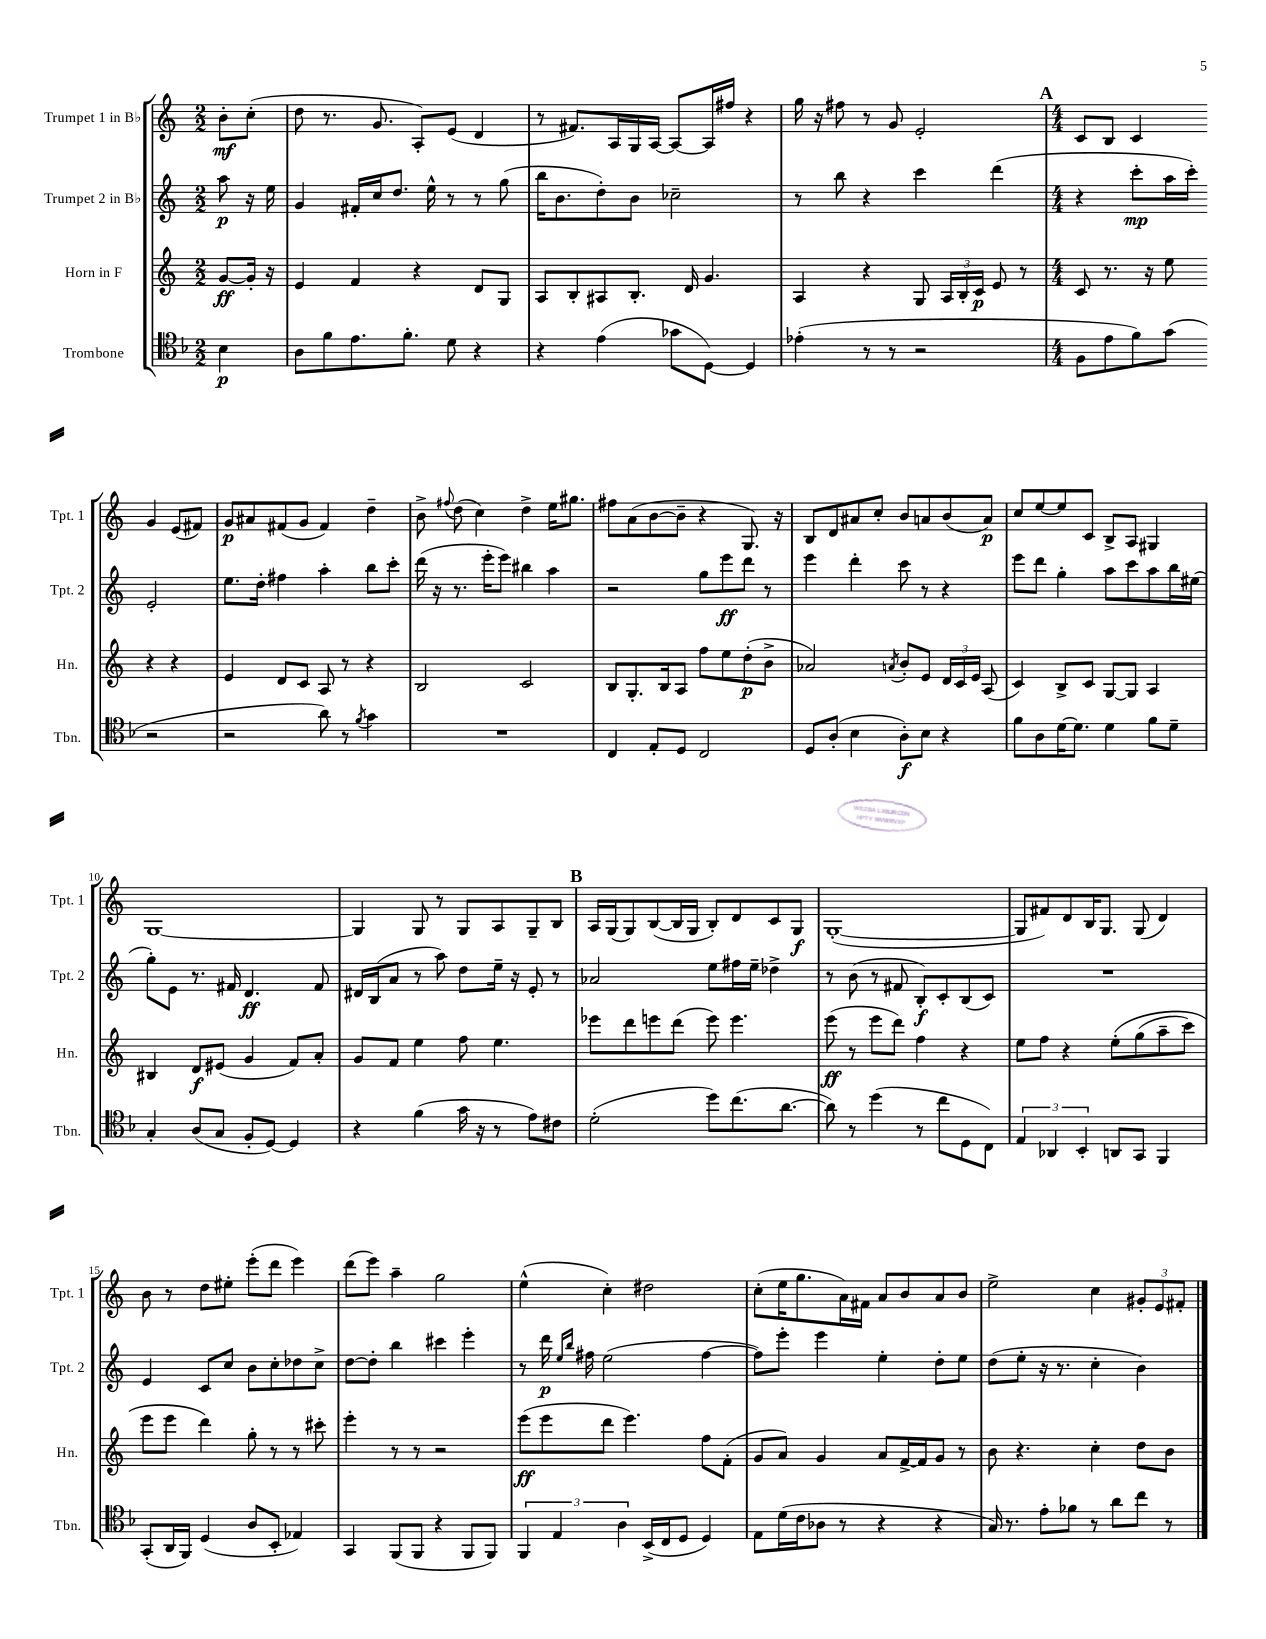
<<
\new StaffGroup <<
\new Staff = "s0" \with { instrumentName = "Trumpet 1 in Bb" shortInstrumentName = "Tpt. 1" } {
    \clef treble \key c \major \numericTimeSignature \time 2/2 \partial 4
    \autoBeamOff b'8[-.\mf c''8]-.( |
    d''8 r8. g'8. a8[-.) e'8]( d'4 |
    r8 fis'8.[) a16 g16 a16]~ a8[~ a16 fis''16] r4 |
    g''16 r16 fis''8 r8 g'8 e'2-. |
    \mark \markup { \bold "A" } \numericTimeSignature \time 4/4 c'8[ b8] c'4 g'4 e'8[( fis'8]) |
    g'8[\p ais'8 fis'8( g'8] fis'4) d''4-- |
    b'8-> \appoggiatura { fis''8 } d''8( c''4) d''4-> e''16[ gis''8.] |
    fis''8[ a'8( b'8~ b'8]-- r4 g8.) r16 |
    b8[ d'8 ais'8 c''8]-. b'8[ a'8 b'8( a'8]\p) |
    c''8[ e''8~ e''8 c'8] b8[-> a8] gis4 |
    g1~ |
    g4 g8 r8 g8[ a8 g8-- b8] |
    \mark \markup { \bold "B" } a16[ g16( g8) b8~( b16 g16] b8[-.) d'8 c'8 g8]\f |
    g1~-.( |
    g8[ fis'8) d'8 b16 g8.] g8( d'4) |
    b'8 r8 d''8[ eis''8]-. e'''8[-.( d'''8] e'''4) |
    d'''8[( e'''8]) a''4-- g''2 |
    e''4-^( c''4-.) dis''2 |
    c''8[-.( e''16 g''8. a'16) fis'16] a'8[ b'8 a'8 b'8] |
    e''2-> c''4 \tuplet 3/2 { gis'8[-. e'8 fis'8]-. } \bar "|." |
}
\new Staff = "s1" \with { instrumentName = "Trumpet 2 in Bb" shortInstrumentName = "Tpt. 2" } {
    \clef treble \key c \major \numericTimeSignature \time 2/2 \partial 4
    \autoBeamOff a''8\p r16 e''16 |
    g'4 fis'16[-. c''16 d''8.] e''16-^ r8 r8 g''8( |
    b''16[ b'8. d''8-.) b'8] ces''2-- |
    r8 b''8 r4 c'''4 d'''4( |
    \mark \markup { \bold "A" } \numericTimeSignature \time 4/4 r4 c'''8[-.\mp a''16 c'''16]-.) e'2-. |
    e''8.[ d''16]-. fis''4 a''4-. b''8[ c'''8]-. |
    d'''16( r16 r8. e'''16[-. e'''8]) bis''4 a''4 |
    r2 g''8[ e'''8\ff d'''8] r8 |
    e'''4 d'''4-. c'''8 r8 r4 |
    e'''8[ d'''8] g''4-. a''8[ c'''8 a''8 b''16 eis''16]( |
    g''8[-.) e'8] r8. fis'16 d'4.\ff fis'8 |
    dis'16[ b16( a'8] r8 a''8) d''8[ e''16]-- r16 e'8-. r8 |
    \mark \markup { \bold "B" } aes'2 e''8[ fis''16 e''16]-- des''4-> |
    r8 b'8( r8 fis'8 b8[-.\f) c'8-. b8( c'8]) |
    R1 |
    e'4 c'8[ c''8] b'8[ c''8-. des''8 c''8]-> |
    d''8[~ d''8]-. b''4 cis'''4 e'''4-. |
    r8 d'''16\p \grace { e''16[ b''16] } fis''16 e''2( fis''4~ |
    fis''8[) e'''8]-. e'''4 e''4-. d''8[-. e''8] |
    d''8[( e''8]-. r16 r8. c''4-. b'4) \bar "|." |
}
\new Staff = "s2" \with { instrumentName = "Horn in F" shortInstrumentName = "Hn." } {
    \clef treble \key c \major \numericTimeSignature \time 2/2 \partial 4
    \autoBeamOff g'8[~\ff g'16]-. r16 |
    e'4 f'4 r4 d'8[ g8] |
    a8[ b8-. ais8 b8.]-. d'16 g'4. |
    a4 r4 g8 \tuplet 3/2 { a16[ b16-. c'16]\p } e'8 r8 |
    \mark \markup { \bold "A" } \numericTimeSignature \time 4/4 c'8 r8. r16 e''8 r4 r4 |
    e'4 d'8[ c'8] a8 r8 r4 |
    b2 c'2 |
    b8[ g8.-. b16 a8] f''8[ e''8 d''8-.\p( b'8]-> |
    aes'2) \acciaccatura { a'8 } b'8[-. e'8] \tuplet 3/2 { d'16[ c'16 e'16] } a8( |
    c'4) b8[-> c'8] g8[~ g8] a4 |
    bis4 d'8[\f eis'8]( g'4 f'8[) a'8]-. |
    g'8[ f'8] e''4 f''8 e''4. |
    \mark \markup { \bold "B" } ees'''8[ d'''8 e'''8 d'''8]( e'''8) e'''4. |
    e'''8\ff( r8 e'''8[ d'''8]) f''4 r4 |
    e''8[ f''8] r4 e''8[-.\( g''8( a''8-- c'''8]) |
    e'''8[ e'''8] d'''4\) g''8-. r8 r8 cis'''8-. |
    e'''4-. r8 r8 r2 |
    e'''8[\ff( e'''8 d'''8] e'''4.) f''8[ f'8]-.( |
    g'8[ a'8]) g'4 a'8[ f'16~-> f'16 g'8] r8 |
    b'8 r4. c''4-. d''8[ b'8] \bar "|." |
}
\new Staff = "s3" \with { instrumentName = "Trombone" shortInstrumentName = "Tbn." } {
    \clef tenor \key f \major \numericTimeSignature \time 2/2 \partial 4
    \autoBeamOff bes4\p |
    a8[ f'8 e'8. f'8.]-. d'8 r4 |
    r4 e'4( ges'8[ d8]~) d4 |
    ees'4-.( r8 r8 r2 |
    \mark \markup { \bold "A" } \numericTimeSignature \time 4/4 f8[ e'8 f'8) g'8]( r2 |
    r2 a'8) r8 \acciaccatura { f'8 } g'4 |
    R1 |
    c4 e8[-. d8] c2 |
    d8[ a8]-.( bes4 a8[-.\f) bes8] r4 |
    f'8[ a8 d'16~ d'8.] d'4 f'8[ d'8]-- |
    g4-. a8[( g8] f8[-. d8]~) d4 |
    r4 f'4( g'16 r16 r8 e'8[) cis'8] |
    \mark \markup { \bold "B" } d'2-.( d''8[) c''8.( a'8.]~ |
    a'8) r8 d''4( r8 c''8[ d8 c8]) |
    \tuplet 3/2 { e4 aes,4 bes,4-. } a,8[ g,8] f,4 |
    g,8[-.( a,16 f,16]) d4( a8[ bes,8]-. ees4) |
    g,4 f,8[( f,8] r4 f,8[ f,8]) |
    \tuplet 3/2 { f,4 e4 a4 } bes,16[->( c16 d8] d4) |
    e8[ d'16( c'16 aes8] r8 r4 r4 |
    g16) r8. e'8[-. fes'8] r8 a'8[ c''8] r8 \bar "|." |
}
>>
>>
